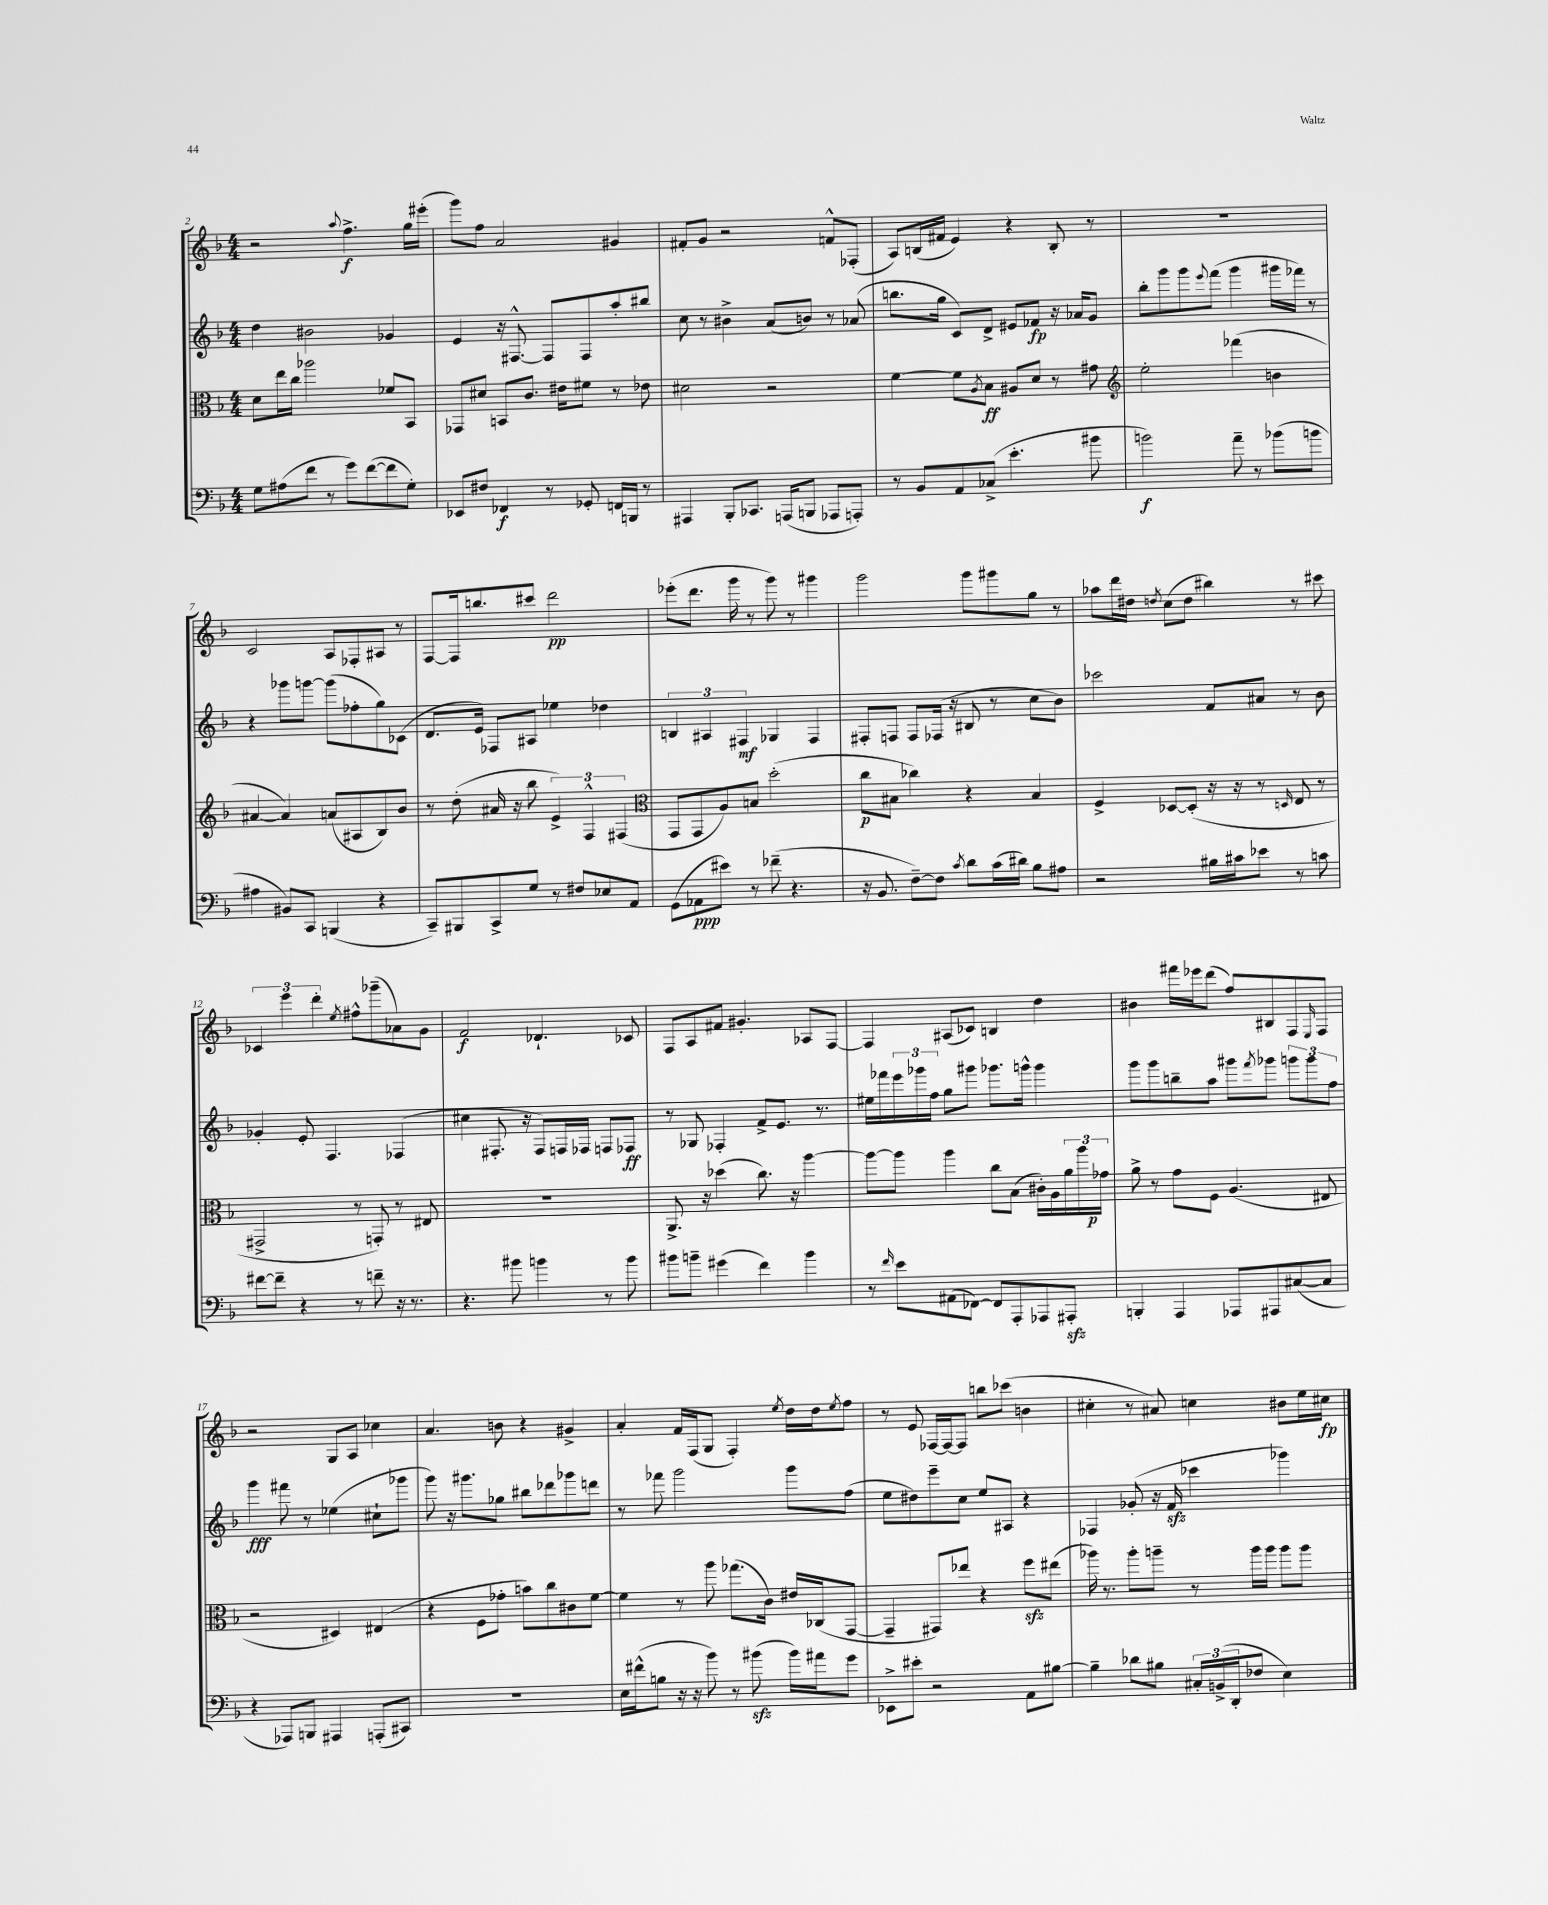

**kern	**dynam	**kern	**dynam	**kern	**dynam	**kern	**dynam
*part4	*part4	*part3	*part3	*part2	*part2	*part1	*part1
*staff4	*staff4	*staff3	*staff3	*staff2	*staff2	*staff1	*staff1
*clefF4	*	*clefC3	*	*clefG2	*	*clefG2	*
*k[b-]	*	*k[b-]	*	*k[b-]	*	*k[b-]	*
*M4/4	*	*M4/4	*	*M4/4	*	*M4/4	*
=2	=2	=2	=2	=2	=2	=2	=2
8G\L	.	8d\L	.	4dd\	.	2r	.
(8A#X\	.	16ee\L	.	.	.	.	.
.	.	16cc\JJ	.	.	.	.	.
8f\J	.	2aa-X\	.	2b#X\	.	.	.
8r	.	.	.	.	.	.	.
.	.	.	.	.	.	8qqaa/	.
8g\L)	.	.	.	.	.	4.ff^\	f
([8f\	.	.	.	.	.	.	.
8f\]	.	8f-X/L	.	4g-X/	.	.	.
8G'\J)	.	8BB-/J	.	.	.	16gg\LL	.
.	.	.	.	.	.	(16eee#X'\JJ	.
=3	=3	=3	=3	=3	=3	=3	=3
8EE-X/L	.	8GG-X/L	.	4e/	.	8ggg\L)	.
8F#X/J	.	8d#X/J	.	.	.	8ff\J	.
4FF-X/	f	8BBn/L	.	16r	.	2a/	.
.	.	.	.	[8.F#X^^/	.	.	.
.	.	8.c/J	.	.	.	.	.
8r	.	.	.	8F#/L]	.	.	.
.	.	16e#X\KL	.	.	.	.	.
8GG-X'/	.	8f#X\J	.	8F#/	.	.	.
16FFn/LL	.	8r	.	8aa'/	.	4g#X/	.
16BBBn/JJ	.	.	.	.	.	.	.
8r	.	8e-X\	.	8bb#X/J	.	.	.
=4	=4	=4	=4	=4	=4	=4	=4
4AAA#X/	.	2d#X\	.	8cc\	.	8f#X'/L	.
.	.	.	.	8r	.	8g/J	.
8BBB-'/L	.	.	.	4b#X^\	.	2r	.
8.CC-X/J	.	.	.	.	.	.	.
.	.	2r	.	(8a/L	.	.	.
(16AAAn/KL	.	.	.	.	.	.	.
8BBBn/J	.	.	.	8bn/J)	.	.	.
8AAA-X/L	.	.	.	8r	.	8fn^^/L	.
8AAAn'/J)	.	.	.	(8a-X/	.	(8F-X'/J	.
=5	=5	=5	=5	=5	=5	=5	=5
8r	.	[4f\	.	8.bbn\L	.	8A/L)	.
8BB-/L	.	.	.	.	.	(16Bn/L	.
.	.	.	.	16gg\Jk	.	16f#X/JJ	.
8AA/	.	8f\L]	.	8c/L)	.	4e/)	.
.	.	8qA/	.	.	.	.	.
(8C-X^/J	.	8B-\J	ff	8d^/J	.	.	.
4.e'\	.	8A#X/L	.	8e#X/L	.	4r	.
.	.	8d/J	.	8f-X/J	fp	.	.
.	.	8r	.	16r	.	8B'/	.
.	.	.	.	16a-X/KL	.	.	.
8b#X\	.	8g#X\	.	8g/J	.	8r	.
=6	=6	=6	=6	=6	=6	=6	=6
*	*	*clefG2	*	*	*	*	*
2bn\)	f	2ee'\	.	8bb-'\L	.	1r	.
.	.	.	.	8ggg\	.	.	.
.	.	.	.	8ggg\	.	.	.
.	.	.	.	8qqeee/	.	.	.
.	.	.	.	(8fff\J	.	.	.
8a~\	.	(4fff-X\	.	4ggg\	.	.	.
8r	.	.	.	.	.	.	.
(8b-X\L	.	4bn\	.	16ggg#X\LL	.	.	.
.	.	.	.	16fff-X\JJ)	.	.	.
8bn\J	.	.	.	8r	.	.	.
!!LO:LB:g=z
=7	=7	=7	=7	=7	=7	=7	=7
4A#X\	.	[4a#X/	.	4r	.	2c/	.
8BB#X/L)	.	4a#/])	.	8ggg-X\L	.	.	.
8CC/J	.	.	.	[8gggn\J	.	.	.
(4BBBn/	.	(8an/L	.	(8ggg\L]	.	8A/L	.
.	.	8A#X/	.	8ff-X'\	.	8F-X'/	.
4r	.	8B-/)	.	8gg\)	.	8A#X/J	.
.	.	8b-/J	.	(8c-X\J	.	8r	.
=8	=8	=8	=8	=8	=8	=8	=8
8CC~/L)	.	8r	.	8.d/L	.	[8F/L	.
8BBB#X/	.	(8dd'\	.	.	.	16F/k]	.
.	.	.	.	16e/Jk)	.	8.bbn/	.
8CC^/	.	16a#X/	.	8F-X/L	.	.	.
.	.	16r	.	.	.	.	.
8G/J	.	8bb-\	.	8A#X/J	.	8ccc#X/J	.
8r	.	6e^/)	.	4ee-X\	.	2ddd\	pp
8F#X/L	.	.	.	.	.	.	.
.	.	6F^^/	.	.	.	.	.
8E-X/	.	.	.	4dd-X\	.	.	.
.	.	(6F#X/	.	.	.	.	.
8AA/J	.	.	.	.	.	.	.
=9	=9	=9	=9	=9	=9	=9	=9
*	*	*clefC3	*	*	*	*	*
(8GG\L	.	8GG/L	.	6Bn/	.	(8eee-X'\L	.
8AA-X\	ppp	8GG/	.	.	.	8.ddd\J	.
.	.	.	.	6A#X/	.	.	.
8e#X\J)	.	8A/)	.	.	.	.	.
.	.	.	.	.	.	16ggg\	.
.	.	.	.	6F#X/	mf	.	.
8r	.	8Bn/J	.	.	.	8r	.
(8f-X~\	.	(2dd'\	.	4G-X/	.	8ggg\)	.
4.r	.	.	.	.	.	8r	.
.	.	.	.	4F#/	.	4ggg#X\	.
=10	=10	=10	=10	=10	=10	=10	=10
16r	.	8cc\L	p	8F#X'/L	.	2ggg\	.
8.BB-/	.	.	.	.	.	.	.
.	.	8B#X\J	.	8Fn/J	.	.	.
[8F~\L)	.	4cc-X\)	.	8F/L	.	.	.
8F\J]	.	.	.	(16F-X/Jk	.	.	.
.	.	.	.	16r	.	.	.
8qc/	.	.	.	.	.	.	.
8d\L	.	4r	.	8B#X/	.	8ggg\L	.
(16c\L	.	.	.	8r	.	8ggg#X\	.
16d#X\JJ)	.	.	.	.	.	.	.
8B-\L	.	4B#/	.	8cc\L	.	8gg\J	.
8A#X\J	.	.	.	8b-\J)	.	8r	.
=11	=11	=11	=11	=11	=11	=11	=11
2r	.	4F^/	.	2ccc-X\	.	8aa-X\L	.
.	.	.	.	.	.	16ddd\L	.
.	.	.	.	.	.	16dd#X\JJ	.
.	.	.	.	.	.	8qddn/	.
.	.	[8D-X/L	.	.	.	(8cc\L	.
.	.	(8D-'/J]	.	.	.	8dd\J	.
16B#X\LL	.	16r	.	8f/L	.	4bb#X\)	.
16c#X\J	.	16r	.	.	.	.	.
8e-X\J	.	8r	.	8a#X/J	.	.	.
.	.	16qqDn/	.	.	.	.	.
8r	.	8E/	.	8r	.	8r	.
8cn\	.	8r	.	8b-\	.	8ccc#X\	.
!!LO:LB:g=z
=12	=12	=12	=12	=12	=12	=12	=12
[8f#X\L	.	2GG#X^/	.	4g-X'/	.	6c-X/	.
8f#~\J]	.	.	.	.	.	.	.
.	.	.	.	.	.	6eee\	.
4r	.	.	.	8e'/	.	.	.
.	.	.	.	.	.	6ddd'\	.
.	.	.	.	4.F/	.	.	.
.	.	.	.	.	.	8qee/	.
8r	.	8r	.	.	.	8ff#X^^\L	.
8fn~\	.	8GGn'/)	.	.	.	(8ggg-X~\	.
16r	.	8r	.	(4F-X/	.	8a-X\)	.
8.r	.	.	.	.	.	.	.
.	.	8E#X/	.	.	.	8g\J	.
=13	=13	=13	=13	=13	=13	=13	=13
4.r	.	1r	.	4cc#X\	.	2f/	f
.	.	.	.	8.F#X'/	.	.	.
8b#X\	.	.	.	.	.	.	.
.	.	.	.	16r	.	.	.
4bn\	.	.	.	8F#/L)	.	4.d-X`/	.
.	.	.	.	16Fn/L	.	.	.
.	.	.	.	16F-X/JJ	.	.	.
8r	.	.	.	8Fn/L	.	.	.
8b\	.	.	.	8F-X/J	ff	8c-X/	.
=14	=14	=14	=14	=14	=14	=14	=14
8b#X\L	.	8.AA^/	.	8r	.	8F/L	.
8bn~\J	.	.	.	8G-X/	.	8A/	.
.	.	16r	.	.	.	.	.
(4g#X\	.	(4dd-X\	.	4F-X'/	.	8f#X/J	.
.	.	.	.	.	.	4.g#X'/	.
4f\)	.	8.cc\)	.	8f^/L	.	.	.
.	.	.	.	8.e/J	.	.	.
.	.	16r	.	.	.	.	.
4b\	.	[4aa\	.	.	.	8A-X/L	.
.	.	.	.	8.r	.	.	.
.	.	.	.	.	.	[8F/J	.
=15	=15	=15	=15	=15	=15	=15	=15
8r	.	8aa\L_	.	16ee#X\LL	.	4F/]	.
.	.	.	.	16fff-X\	.	.	.
16qqf/	.	.	.	.	.	.	.
8e\L	.	8aa\J]	.	24eee\	.	.	.
.	.	.	.	24ggg-X\	.	.	.
.	.	.	.	24ff\JJ	.	.	.
(8AA#X\	.	4aa\	.	8gg\L	.	(8A#X/L	.
[8FF-X\J)	.	.	.	8ggg#X\J	.	8c-X/J)	.
8FF-/L]	.	8cc\L	.	8.ggg-X\L	.	4Bn/	.
8AAA'/	.	(8B-\J	.	.	.	.	.
.	.	.	.	16gggn^^\Jk	.	.	.
8AAA-X/	.	16c#X'\LL)	.	4ggg\	.	4dd\	.
.	.	16A\	.	.	.	.	.
8AAA#Xzz'/J	.	24a\	.	.	.	.	.
.	.	24aa\	.	.	.	.	.
.	.	24g-X\JJ	p	.	.	.	.
=16	=16	=16	=16	=16	=16	=16	=16
4BBBn'/	.	8a^\	.	8ggg\L	.	4b#X\	.
.	.	8r	.	8ggg\	.	.	.
4AAA/	.	8g\L	.	8bbn~\	.	16fff#X\LL	.
.	.	.	.	.	.	16eee-X\J	.
.	.	8F\J	.	8aa\J	.	(8ddd\J	.
8AAA-X/L	.	(4.A/	.	8ggg#X\L	.	8ff/L)	.
.	.	.	.	8qfff/	.	.	.
8AAA#X/	.	.	.	8ggg-X\J	.	8B#X/	.
([8C#X/	.	.	.	12gggn\L	.	8F/	.
.	.	.	.	12ggg\	.	.	.
.	.	.	.	.	.	16qqE/	.
8C#/J]	.	8E#X/	.	.	.	8F/J	.
.	.	.	.	12ff\J	.	.	.
!!LO:LB:g=z
=17	=17	=17	=17	=17	=17	=17	=17
4r	.	2r	.	4ggg\	fff	2r	.
8AAA-X/L)	.	.	.	8fff#X\	.	.	.
8BBBn/J	.	.	.	8r	.	.	.
4AAA#X/	.	4D#X/)	.	(4ee-X\	.	8G/L	.
.	.	.	.	.	.	8A/J	.
(8AAAn'/L	.	(4E#X/	.	8cc#X`\L	.	4cc-X\	.
8CC#X/J)	.	.	.	8ggg-X\J	.	.	.
=18	=18	=18	=18	=18	=18	=18	=18
1r	.	4r	.	8ggg\)	.	4.a/	.
.	.	.	.	16r	.	.	.
.	.	.	.	8.ggg#X\L	.	.	.
.	.	8F\L	.	.	.	.	.
.	.	8g-X'\J	.	8gg-X\J	.	8bn\	.
.	.	8bn\L)	.	8bb#X\L	.	4r	.
.	.	8cc\	.	8ddd-X\	.	.	.
.	.	8c#X\	.	8ggg-X\	.	4g#X^/	.
.	.	[8f\J	.	8dddn\J	.	.	.
=19	=19	=19	=19	=19	=19	=19	=19
16E\LL	.	4f\]	.	8r	.	4a'/	.
(16f#X^^\J	.	.	.	.	.	.	.
8Bn\J	.	.	.	8fff-X\	.	.	.
16r	.	8r	.	2ggg\	.	16f/LL	.
16r	.	.	.	.	.	(16F/J	.
8b-\)	.	8aa\	.	.	.	8G/J	.
8r	.	(8.gg-X\L	.	.	.	4F'/)	.
(8b#Xzz\	.	.	.	.	.	.	.
.	.	16c\Jk)	.	.	.	.	.
.	.	.	.	.	.	8qee/	.
16b#\LL)	.	16e#X/LL	.	8ggg\L	.	16dd\LL	.
16a#X\J	.	(16C-X/J	.	.	.	16dd\J	.
.	.	.	.	.	.	8qee/	.
8g\J	.	[8GG/J	.	(8ff\J	.	8ff\J	.
=20	=20	=20	=20	=20	=20	=20	=20
8EE-X^\L	.	4GG~/]	.	8ee\L	.	8r	.
8e#X'\J	.	.	.	8dd#X\)	.	8e/	.
2r	.	8GG#X/L)	.	8eee~\	.	[16F-X/LL	.
.	.	.	.	.	.	16F-/J_	.
.	.	8ee-X/J	.	8cc\J	.	8F-/J]	.
.	.	4r	.	8ee/L	.	8bbn\L	.
.	.	.	.	8A#X/J	.	(8ccc-X\J	.
8AA\L	.	8ffzz\L	.	4r	.	4bn\	.
[8B#X\J	.	(8ee#X\J	.	.	.	.	.
=21	=21	=21	=21	=21	=21	=21	=21
4B#~\]	.	16aa-X\)	.	4F-X/	.	4cc#X'\	.
.	.	8.r	.	.	.	.	.
8d-X\L	.	8aa-'\L	.	(8g-X'/	.	8r	.
8B#X\J	.	8aan~\J	.	16r	.	8a#X/)	.
.	.	.	.	16fzz/	.	.	.
24C#X'/LL	.	8r	.	4ccc-X\	.	4ccn\	.
(24BBn^/	.	.	.	.	.	.	.
24DD'/J	.	.	.	.	.	.	.
8F-X/J	.	16aa\LL	.	.	.	.	.
.	.	16aa\JJ	.	.	.	.	.
4E\)	.	8aa\L	.	4ggg-X\)	.	8b#X\L	.
.	.	8aa\J	.	.	.	16ee\L	.
.	.	.	.	.	.	16cc#X\JJ	fp
==	==	==	==	==	==	==	==
*-	*-	*-	*-	*-	*-	*-	*-
